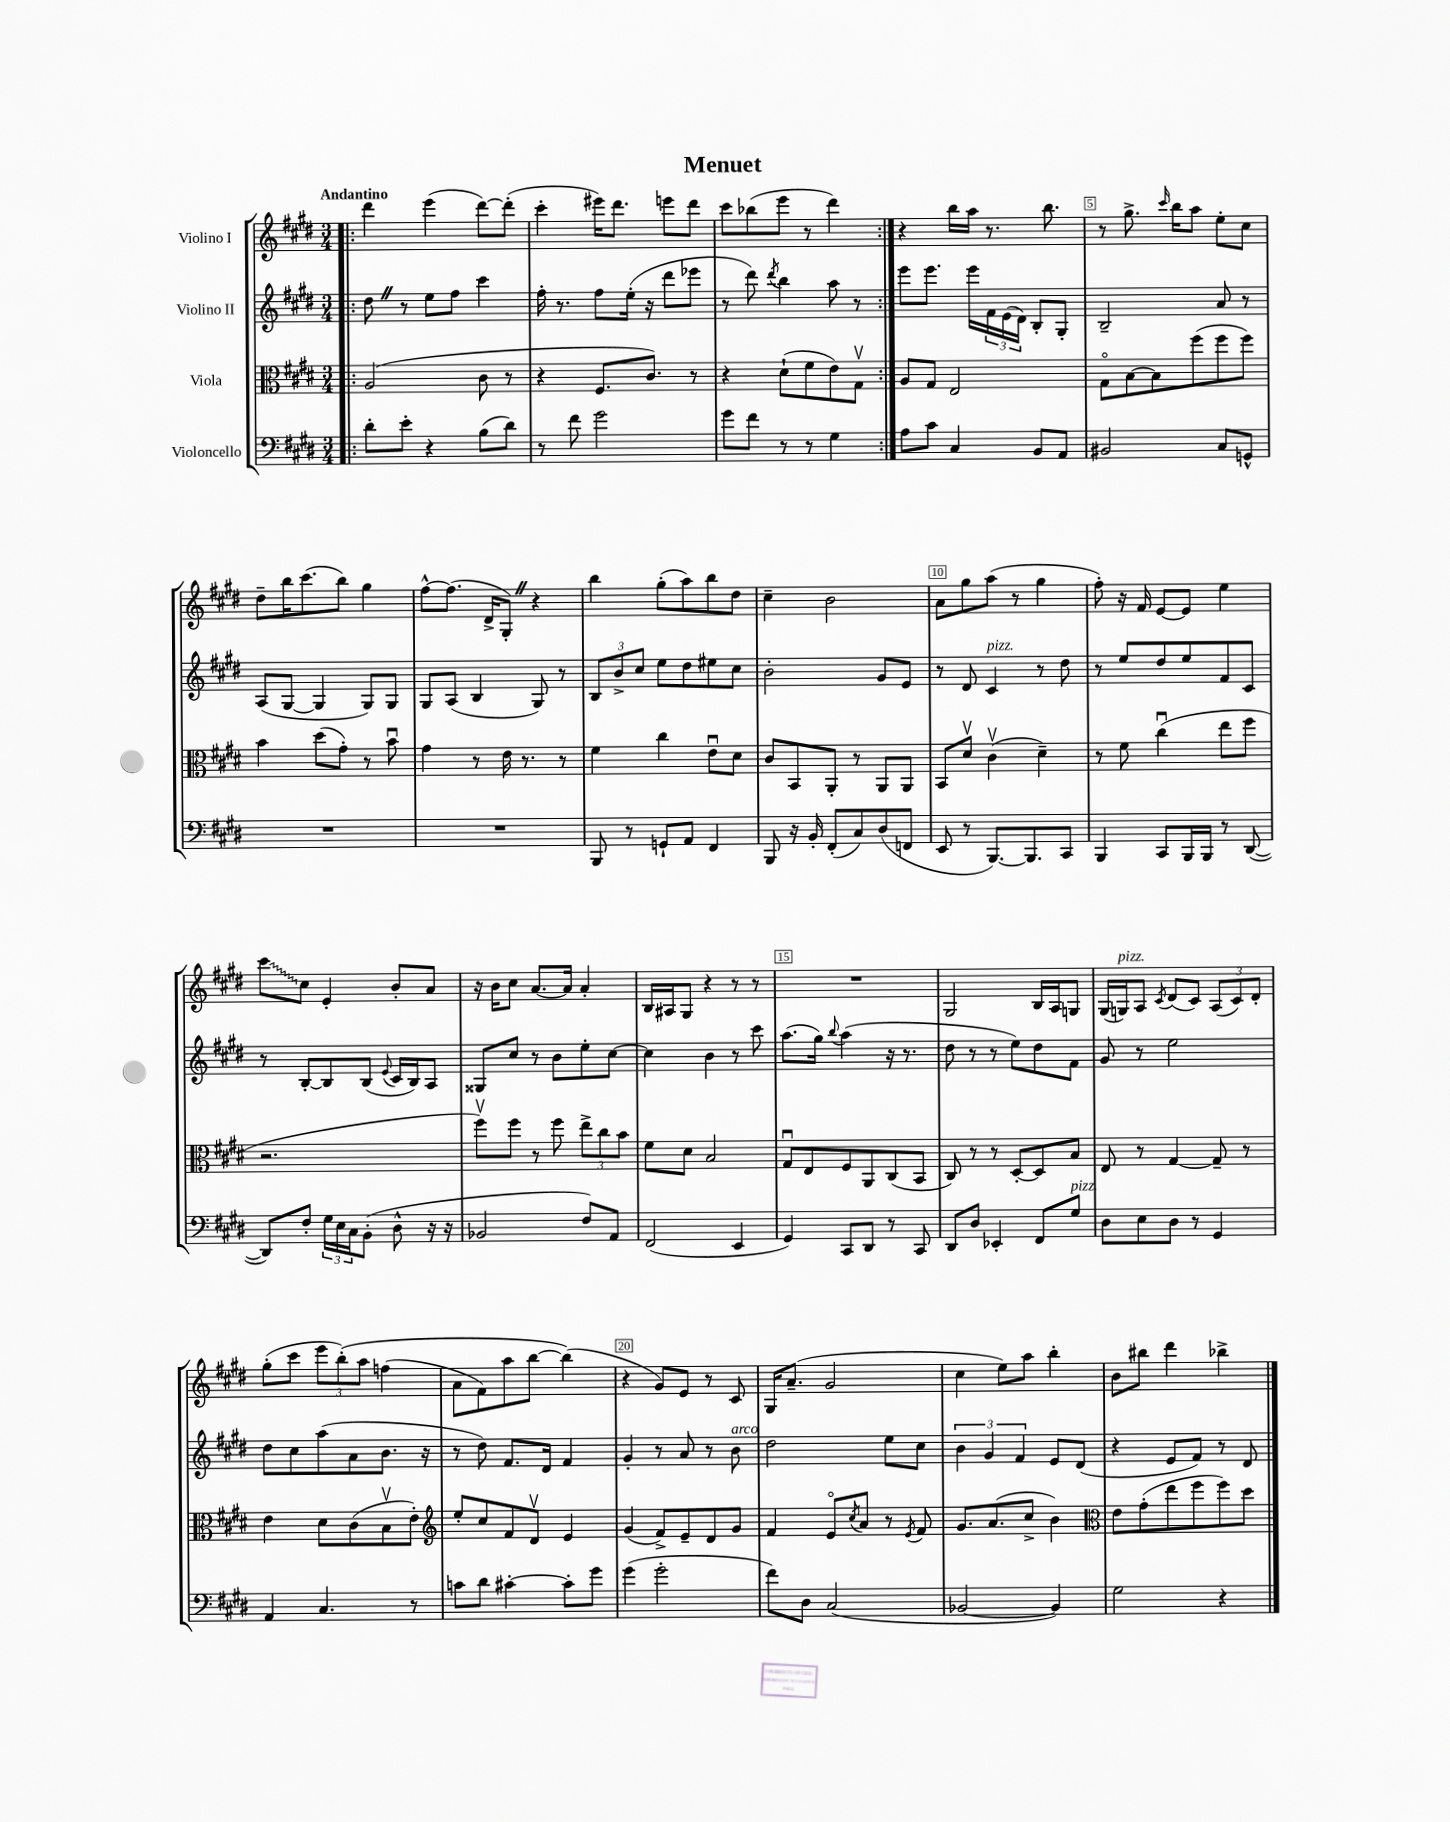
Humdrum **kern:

**kern	**kern	**kern	**kern
*staff4	*staff3	*staff2	*staff1
*clefF4	*clefC3	*clefG2	*clefG2
*k[f#c#g#d#]	*k[f#c#g#d#]	*k[f#c#g#d#]	*k[f#c#g#d#]
*M3/4	*M3/4	*M3/4	*M3/4
=!|:	=!|:	=!|:	=!|:
8d#'	(2A	8dd#	4ddd#
8e'	.	8r	.
4r	.	8ee	(4eee
.	.	8ff#	.
(8B	8c#	4ccc#	[8ddd#)
8d#)	8r	.	(8ddd#']
=	=	=	=
8r	4r	16ff#'	4ccc#'
.	.	8.r	.
8f#	.	.	.
2g#	8.F#	8ff#	16eee#)
.	.	.	8.ddd#
.	.	(16ee'	.
.	8.c#)	16r	.
.	.	8ddd#	8eee
.	8r	8eee-	8ddd#
=	=	=	=
8g#	4r	8r	8ccc#
8f#	.	8ddd#)	(8bb-
.	.	8qddd#	.
8r	(8d#`	4bb	8eee
8r	8f#	.	8r
4G#	8e)	8aa	4ddd#)
.	8G#v	8r	.
=:|!	=:|!	=:|!	=:|!
8A	8A	8eee	4r
8c#	8G#	8.eee	.
4C#	2E	.	16bb
.	.	16eee	16aa
.	.	24f#	8.r
.	.	(24e	.
.	.	24d#)	.
8BB	.	8B'	.
.	.	.	8.bb
8AA	.	8G#'	.
=	=	=	=
2BB#	8G#o	2B~	8r
.	[8B	.	8.gg#^
.	8B]	.	.
.	.	.	16qqccc#
.	.	.	16bb
.	(8ff#	.	8aa
8C#	8ff#	8a	8ee'
8GG^^	8ff#)	8r	8cc#
=	=	=	=
2.r	4b	(8A	8dd#~
.	.	[8G#	16bb
.	.	.	(8.ccc#
.	(8dd#	4G#]	.
.	8g#')	.	8bb)
.	8r	8G#)	4gg#
.	8bu	8G#	.
=	=	=	=
2.r	4g#	8G#	[8ff#^^
.	.	(8A	(8.ff#]
.	8r	4B	.
.	.	.	16d#^
.	16e	.	8G#')
.	8.r	.	.
.	.	8G#)	4r
.	8r	8r	.
=	=	=	=
8BBB	4f#	12B	4bb
.	.	12b^	.
8r	.	.	.
.	.	12cc#	.
8GG`	4cc#	8ee	(8gg#'
8AA	.	8dd#	8aa)
4FF#	8eu	8ee#	8bb
.	8d#	8cc#	8dd#
=	=	=	=
8BBB	8c#	2b'	4cc#~
16r	8BB	.	.
16BB'	.	.	.
(8FF#'	8AA'	.	2b
8C#)	8r	.	.
(8D#	8AA	8g#	.
8FF	8AA	8e	.
=	=	=	=
8EE	8BB	8r	8a
8r	8d#v	8d#	8gg#
[8.BBB)	(4c#v	4c#	(8aa
.	.	.	8r
8.BBB]	.	.	.
.	4d#~)	8r	4gg#
8CC#	.	8dd#	.
=	=	=	=
4BBB	8r	8r	8ff#')
.	8f#	8ee	16r
.	.	.	16f#
8CC#	(4cc#u	8dd#	[8e
16BBB	.	8ee	8e]
16BBB	.	.	.
8r	8ee	8f#	4ee
([8DD#	8ff#	8c#	.
=	=	=	=
8DD#])	2.r	8r	8ccc#
8F#'	.	[8B'	8cc#
24G#	.	8B]	4e'
24E	.	.	.
24C#	.	.	.
(8BB'	.	(8B	.
.	.	8qqe	.
8D#^^	.	16c#	8b'
.	.	16B)	.
16r	.	8A	8a
16r	.	.	.
=	=	=	=
2BB-	8ff#v)	8G##	16r
.	.	.	16b
.	8ff#	8cc#	8cc#
.	8r	8r	[8.a
.	8ff#	8b	.
.	.	.	16a]
8F#)	12ee^	8ee'	4a'
.	12cc#	.	.
8AA	.	[8cc#	.
.	12b	.	.
=	=	=	=
(2FF#	8f#	4cc#]	16B
.	.	.	16A#
.	8d#	.	8G#
.	2B	4b	4r
4EE	.	8r	8r
.	.	8ccc#	8r
=	=	=	=
4GG#)	8G#u	(8.aa	2.r
.	8E	.	.
.	.	16gg#)	.
.	.	8qqbb	.
8CC#	8F#	(4aa	.
8DD#	8AA	.	.
8r	(8C#	16r	.
.	.	8.r	.
8CC#	8BB	.	.
=	=	=	=
8DD#	8C#)	8dd#	2G#
8D#	8r	8r	.
4EE-'	8r	8r	.
.	[8D#'	8ee)	.
8FF#	8D#]	8dd#	16B
.	.	.	16A
8G#	8B	8f#	8G
=	=	=	=
8D#	8E	8g#	(16G#
.	.	.	16G)
8E	8r	8r	8A
.	.	.	8qc#
8D#	[4G#	2ee	(8d#
8r	.	.	8c#)
4GG#	8G#~]	.	(12A
.	.	.	12c#)
.	8r	.	.
.	.	.	12d#'
=	=	=	=
4AA	4e	8dd#	(8gg#'
.	.	8cc#	8ccc#
4.C#	8d#	(8aa	12eee
.	.	.	&(12bb')
.	(8c#	8a	.
.	.	.	12aa
.	8Bv	8.b	(4ff
8r	8e')	.	.
.	.	16r	.
=	=	=	=
*	*clefG2	*	*
8c	8ee'	8r	8a
8d#	8cc#	8dd#)	8f#)
[4c#'	8f#	8.f#	8aa
.	8d#v	.	[8bb
.	.	16d#	.
8c#']	4e	4f#	(4bb]&)
8g#	.	.	.
=	=	=	=
(4g#	(4g#	4g#'	4r
2g#'	8f#^)	8r	8g#)
.	8e~	8a	8e
.	8d#	8r	8r
.	8g#	8b	8c#
=	=	=	=
8f#)	4f#	2dd#	16G#
.	.	.	(8.a~
8D#	.	.	.
(2C#	8eo	.	2g#
.	8qcc#	.	.
.	8a	.	.
.	8r	8ee	.
.	8qe	.	.
.	8f#	8cc#	.
=	=	=	=
[2BB-	8.g#	6b	4cc#
.	.	6g#	.
.	(8.a	.	.
.	.	.	8ee)
.	.	6f#	.
.	8cc#^	.	8aa
4BB-])	4b)	8e	4bb'
.	.	(8d#	.
=	=	=	=
*	*clefC3	*	*
2G#	8e	4r	8b
.	(8g#'	.	8bb#
.	8ee	8e	4ddd#
.	8ff#	8f#)	.
4r	8ff#)	8r	4bb-^
.	8dd#	8d#	.
==	==	==	==
*-	*-	*-	*-
